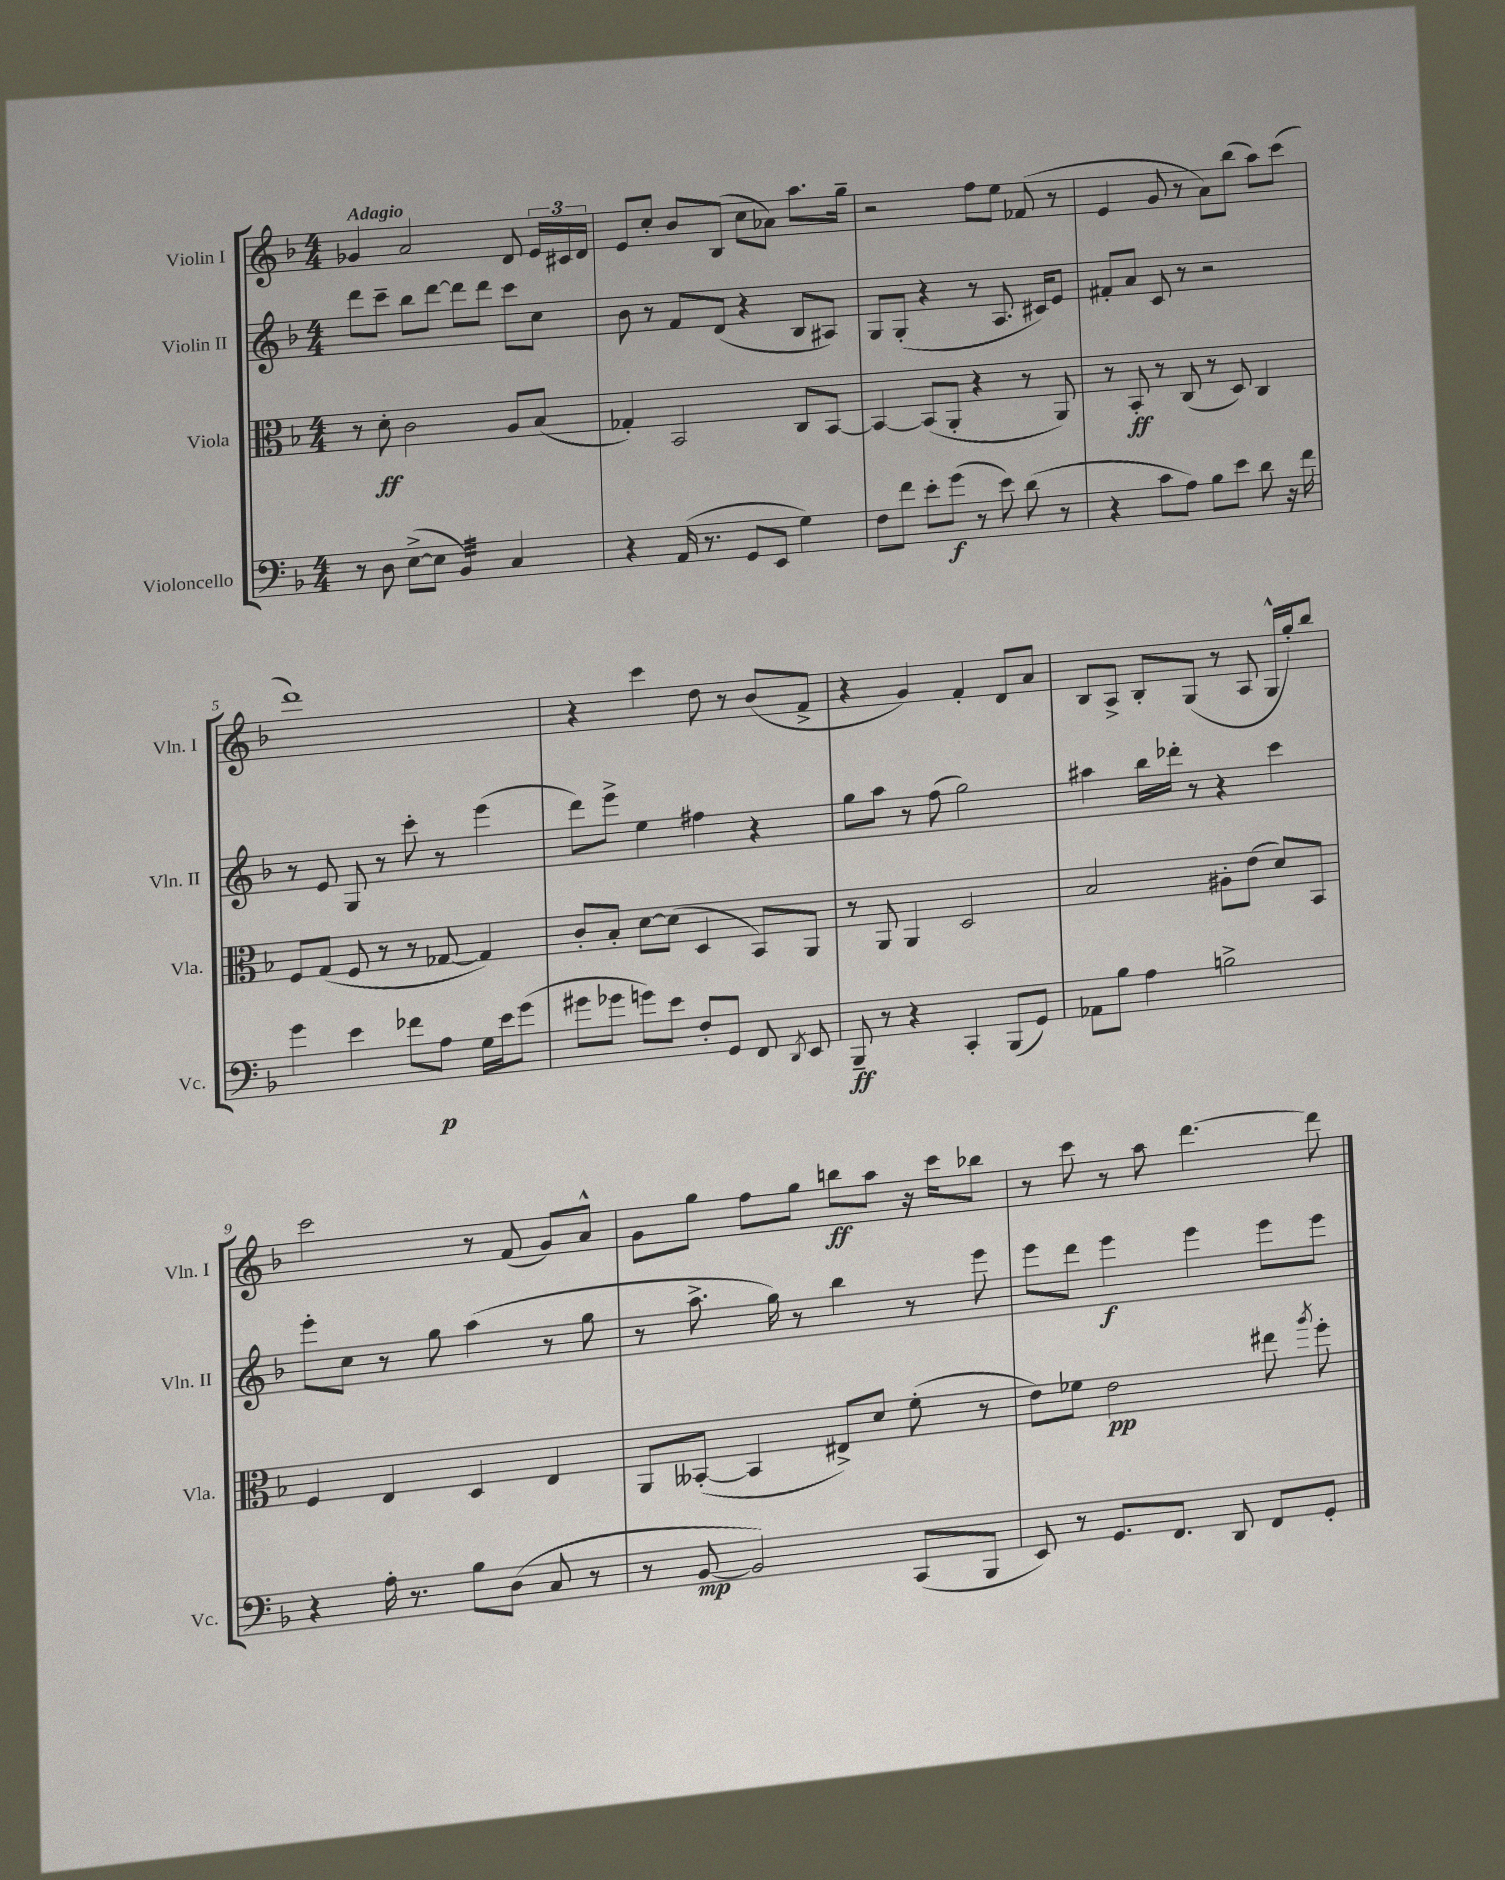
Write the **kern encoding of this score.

**kern	**kern	**kern	**kern
*staff4	*staff3	*staff2	*staff1
*clefF4	*clefC3	*clefG2	*clefG2
*k[b-]	*k[b-]	*k[b-]	*k[b-]
*M4/4	*M4/4	*M4/4	*M4/4
8r	8r	8ddd	4g-
8D	8d'	8ccc~	.
([8E^	2c	8bb-	2a
8E]	.	[8ddd	.
4BB-)	.	8ddd]	.
.	.	8ddd	.
4C	8A	8ccc	8d
.	(8B-	8cc	24e
.	.	.	24c#
.	.	.	24d
=	=	=	=
4r	4G-')	8b-	8e
.	.	8r	8cc'
(16AA	2BB-	8f	8b-
8.r	.	.	.
.	.	(8d	(8B-
8GG	.	4r	8cc
8EE	.	.	8a-)
4G)	8C	8B-	8.aa
.	[8BB-	8A#)	.
.	.	.	16gg~
=	=	=	=
8F	4BB-_	8G	2r
8f	.	(8G'	.
8e'	(8BB-]	4r	.
(8g	8AA'	.	.
8r	4r	8r	8ff
8e)	.	8.A	8ee
(8d	8r	.	(8f-
.	.	16c#)	.
8r	8AA)	8e	8r
=	=	=	=
4r	8r	8f#'	4e
.	8BB-'	8a	.
8c	8r	8c	8g
8A)	(8C	8r	8r
8B-	8r	2r	8a)
8e	8D)	.	(8bb-
8d	4C	.	8aa)
16r	.	.	(8ccc
16f	.	.	.
=	=	=	=
4g	8F	8r	1ddd)
.	(8G	8e	.
4e	8F	8G	.
.	8r	8r	.
8f-	8r	8ccc'	.
8A	[8G-	8r	.
16G	4G-])	(4eee	.
16e	.	.	.
(8g	.	.	.
=	=	=	=
8g#	8c'	8ddd)	4r
8g-	8B-'	8eee^	.
8g)	[8d	4ee	4ccc
8e	(8d]	.	.
8F'	4D	4ff#	8dd
8GG	.	.	8r
8FF	8BB-)	4r	(8b-
8qDD	.	.	.
8EE	8AA	.	8f^
=	=	=	=
8BBB-~	8r	8gg	4r
8r	8AA	8aa	.
4r	4AA	8r	4g)
.	.	(8ff	.
4CC'	2D	2gg)	4f'
(8BBB-	.	.	8d
8GG)	.	.	8a
=	=	=	=
8AA-	2B-	4aa#	8B-
8B-	.	.	8A^
4A	.	16bb-	8B-'
.	.	16ddd-'	.
.	.	8r	(8G
2B^	8A#'	4r	8r
.	(8e	.	8A
.	8d)	4ccc	16G^^
.	.	.	16gg')
.	8BB-	.	8bb-
=	=	=	=
4r	4F	8eee'	2ccc
.	.	8cc	.
16A'	4E	8r	.
8.r	.	.	.
.	.	8gg	.
8B-	4D	(4aa	8r
(8D	.	.	(8f
8C	4E	8r	8g)
8r	.	8gg	8a^^
=	=	=	=
8r	8AA	8r	8g
[8BB-	([8BB--'	8.aa^	8gg
2BB-])	4BB--]	.	8ff
.	.	16gg)	.
.	.	8r	8gg
.	8E#^)	4bb-	8bb
.	8d	.	8aa
(8CC	(8f'	8r	16r
.	.	.	16ccc
8BBB-	8r	8eee	8bb-
=	=	=	=
8EE)	8e)	8eee	8r
8r	8f-	8ddd	8ccc
8.GG	2e	4eee	8r
.	.	.	8aa
8.FF	.	.	.
.	.	4eee	[4.ddd
8DD	.	.	.
8FF	8ee#	8eee	.
.	8qaa	.	.
8GG'	8ff'	8eee	8ddd]
==	==	==	==
*-	*-	*-	*-
